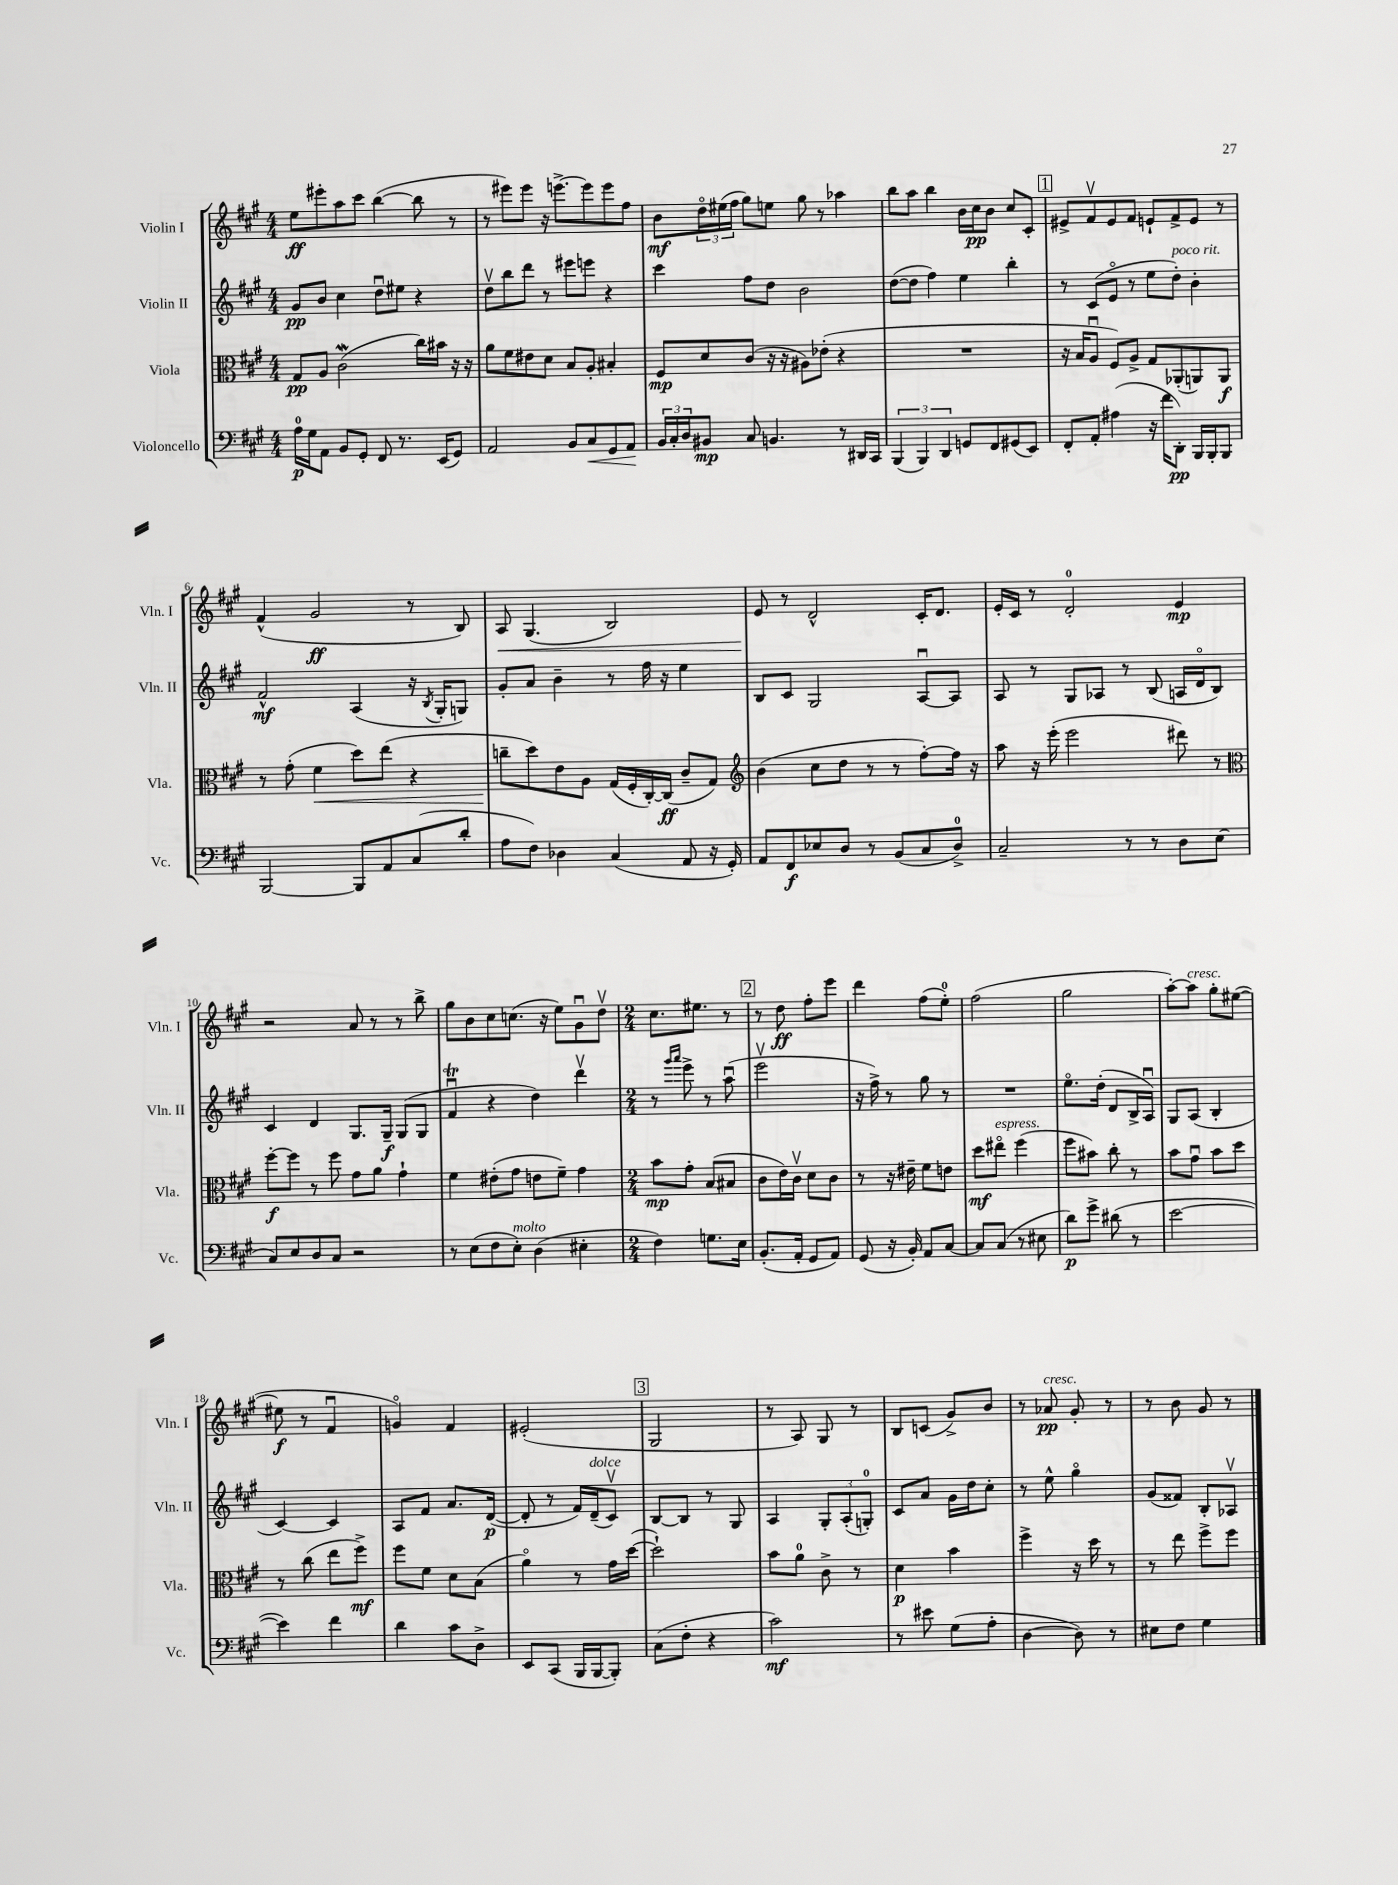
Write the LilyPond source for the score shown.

<<
\new StaffGroup <<
\new Staff = "s0" \with { instrumentName = "Violin I" shortInstrumentName = "Vln. I" } {
    \clef treble \key a \major \numericTimeSignature \time 4/4
    e''8\ff eis'''8-. a''8 cis'''8 b''4~( b''8 r8 |
    r8 eis'''8) eis'''8 r16 e'''8.~-> e'''8 e'''8 fis''8 |
    b'8\mf \tuplet 3/2 { d''16\flageolet eis''16( fis''16 } gis''8) e''8 gis''8 r8 aes''4 |
    b''8 a''8 b''4 b'16 cis''16\pp b'8 cis''8 cis'8-. |
    \mark \markup { \box "1" } eis'8-> fis'8\upbow eis'8 fis'8 e'8-! fis'8-> e'8 r8 |
    fis'4-^( gis'2\ff r8 b8) |
    a8\< gis4.( b2) |
    e'8\! r8 d'2-^ cis'16-. d'8. |
    e'16-. cis'16 r8 d'2-0-. e'4\mp |
    r2 a'8 r8 r8 b''8-> |
    gis''8 b'8 cis''8 c''8.( r16 e''8) gis'8\downbow d''8\upbow |
    \numericTimeSignature \time 2/4 cis''8. eis''8. r8 |
    \mark \markup { \box "2" } r8 d''8\ff fis''8-. e'''8 |
    d'''4 fis''8( e''8-0-.) |
    fis''2( |
    gis''2 |
    a''8~-.) a''8^\markup { \italic "cresc." } gis''8-. eis''8~( |
    eis''8\f r8 fis'4\downbow |
    g'4\flageolet) fis'4 |
    eis'2-.( |
    \mark \markup { \box "3" } gis2 |
    r8 a8) gis8 r8 |
    b8 c'8( gis'8->) b'8 |
    r8 aes'8\pp^\markup { \italic "cresc." } gis'8-. r8 |
    r8 b'8 gis'8 r8 \bar "|." |
}
\new Staff = "s1" \with { instrumentName = "Violin II" shortInstrumentName = "Vln. II" } {
    \clef treble \key a \major \numericTimeSignature \time 4/4
    gis'8\pp b'8 cis''4 d''8\downbow eis''8 r4 |
    d''8\upbow b''8 d'''8 r8 eis'''8 e'''8 r4 |
    cis'''4 fis''8 d''8 b'2 |
    d''8~( d''8 fis''4) e''4 b''4-. |
    \mark \markup { \box "1" } r8 cis'8( e'8\flageolet r8 e''8 d''8-.^\markup { \italic "poco rit." }) b'4-. |
    fis'2-^\mf a4( r16 \acciaccatura { b8 } gis16-. g8) |
    gis'8-. a'8 b'4-- r8 fis''16 r16 e''4 |
    b8 cis'8 gis2 a8~\downbow a8 |
    a8 r8 gis8 aes8 r8 b8( a16 d'16\flageolet b8) |
    cis'4 d'4 gis8. gis16--\f gis8( gis8 |
    fis'4\downbow\trill r4 d''4) d'''4\upbow |
    \numericTimeSignature \time 2/4 r8 \grace { gis'''16 a'''16 } e'''8-> r8 a''8\downbow( |
    \mark \markup { \box "2" } e'''2\upbow |
    r16 fis''16->) r8 gis''8 r8 |
    R2 |
    e''8.\flageolet d''16-.( d'8 b16-> a16\downbow) |
    gis8 a8( b4-. |
    cis'4~) cis'4 |
    a8 fis'8 a'8. d'16~\p( |
    d'8-. r8 fis'16) d'16--^\markup { \italic "dolce" }( cis'8\upbow) |
    \mark \markup { \box "3" } b8~ b8 r8 gis8 |
    a4 \tuplet 3/2 { gis8-. a8-.( g8-0-.) } |
    cis'8 a'8 gis'16 d''16 cis''8-. |
    r8 e''8-^ gis''4\flageolet |
    gis'8( fisis'8) b8-. aes8\upbow \bar "|." |
}
\new Staff = "s2" \with { instrumentName = "Viola" shortInstrumentName = "Vla." } {
    \clef alto \key a \major \numericTimeSignature \time 4/4
    gis8\pp a8 cis'2\mordent( cis''16) bis'16 r16 r16 |
    a'8 fis'8 eis'8 d'8 b8 a8-. bis4-. |
    fis8\mp d'8 cis'8( r16 r16 ais8) ees'8-.( r4 |
    R1 |
    \mark \markup { \box "1" } r16 b16 a8\downbow fis8) a8-> gis8 aes,8-.( a,8) a,8\f |
    r8 gis'8-.( fis'4\< d''8) e''8( r4 |
    c''8--\! d''8) e'8 a8 gis16( fis16-. cis16~-.) cis16\ff( cis'8-- gis8) |
    \clef treble b'4( cis''8 d''8 r8 r8 fis''8~-.) fis''16 r16 |
    a''8 r16 e'''16-.( e'''2 dis'''8) r8 |
    \clef alto fis''8~-.\f fis''8 r8 fis''8 gis'8 a'8 gis'4-! |
    fis'4 eis'8-.( gis'8 e'8 fis'8--) gis'4 |
    \numericTimeSignature \time 2/4 b'8\mp gis'8-. b8( bis8 |
    \mark \markup { \box "2" } cis'8 e'16) cis'16\upbow d'8 cis'8 |
    r8 r16 eis'16-- fis'8 e'8 |
    d''8\mf eis''8\flageolet^\markup { \italic "espress." } fis''4( |
    fis''8 bis'8) cis''8-. r8 |
    b'8 gis'8\downbow b'8 d''8 |
    r8 cis''8( e''8 fis''8->\mf) |
    fis''8 fis'8 d'8 b8( |
    a'4\flageolet) r8 gis'16 d''16~( |
    \mark \markup { \box "3" } d''2-!) |
    b'8 a'8-0 cis'8-> r8 |
    d'4\p b'4 |
    fis''4-> r16 d''16 r8 |
    r8 e''8 fis''8-> fis''8 \bar "|." |
}
\new Staff = "s3" \with { instrumentName = "Violoncello" shortInstrumentName = "Vc." } {
    \clef bass \key a \major \numericTimeSignature \time 4/4
    a16-0\p gis16 a,8 b,8 gis,8-. fis,8 r8. e,16( gis,8) |
    a,2 b,8 cis8\< gis,8 a,8\! |
    \tuplet 3/2 { b,16 cis16-. d16 } bis,8\mp cis8 b,4. r8 dis,16 cis,16 |
    \tuplet 3/2 { b,,4( b,,4) d,4 } g,8 fis,8 gis,8( e,8) |
    \mark \markup { \box "1" } fis,8-. a,8-. ais4( r16 fis'16 d,8-.\pp) b,,16 b,,16-. b,,8 |
    b,,2~ b,,8 a,8 cis8( d'8-. |
    a8 fis8) des4 cis4( a,8 r16 gis,16-.) |
    a,8 fis,8\f ees8 d8 r8 b,8( cis8 d8-0->) |
    cis2-- r8 r8 d8 e8( |
    cis8) e8 d8 cis8 r2 |
    r8 e8( fis8 e8-.^\markup { \italic "molto" }) d4( eis4-. |
    \numericTimeSignature \time 2/4 fis4) g8. e16 |
    \mark \markup { \box "2" } b,8.-.( a,16-. gis,8 a,8) |
    gis,8( r16 b,16-.) a,8 cis8~ |
    cis8 cis8( r8 eis8 |
    d'8\p) gis'8-> dis'8( r8 |
    e'2~ |
    e'4) fis'4 |
    d'4 cis'8 d8-> |
    e,8 cis,8( b,,16 b,,16~ b,,8-.) |
    \mark \markup { \box "3" } cis8( fis8-. r4 |
    cis'2\mf) |
    r8 eis'8 gis8( a8-. |
    d4~ d8) r8 |
    eis8 fis8 gis4 \bar "|." |
}
>>
>>
